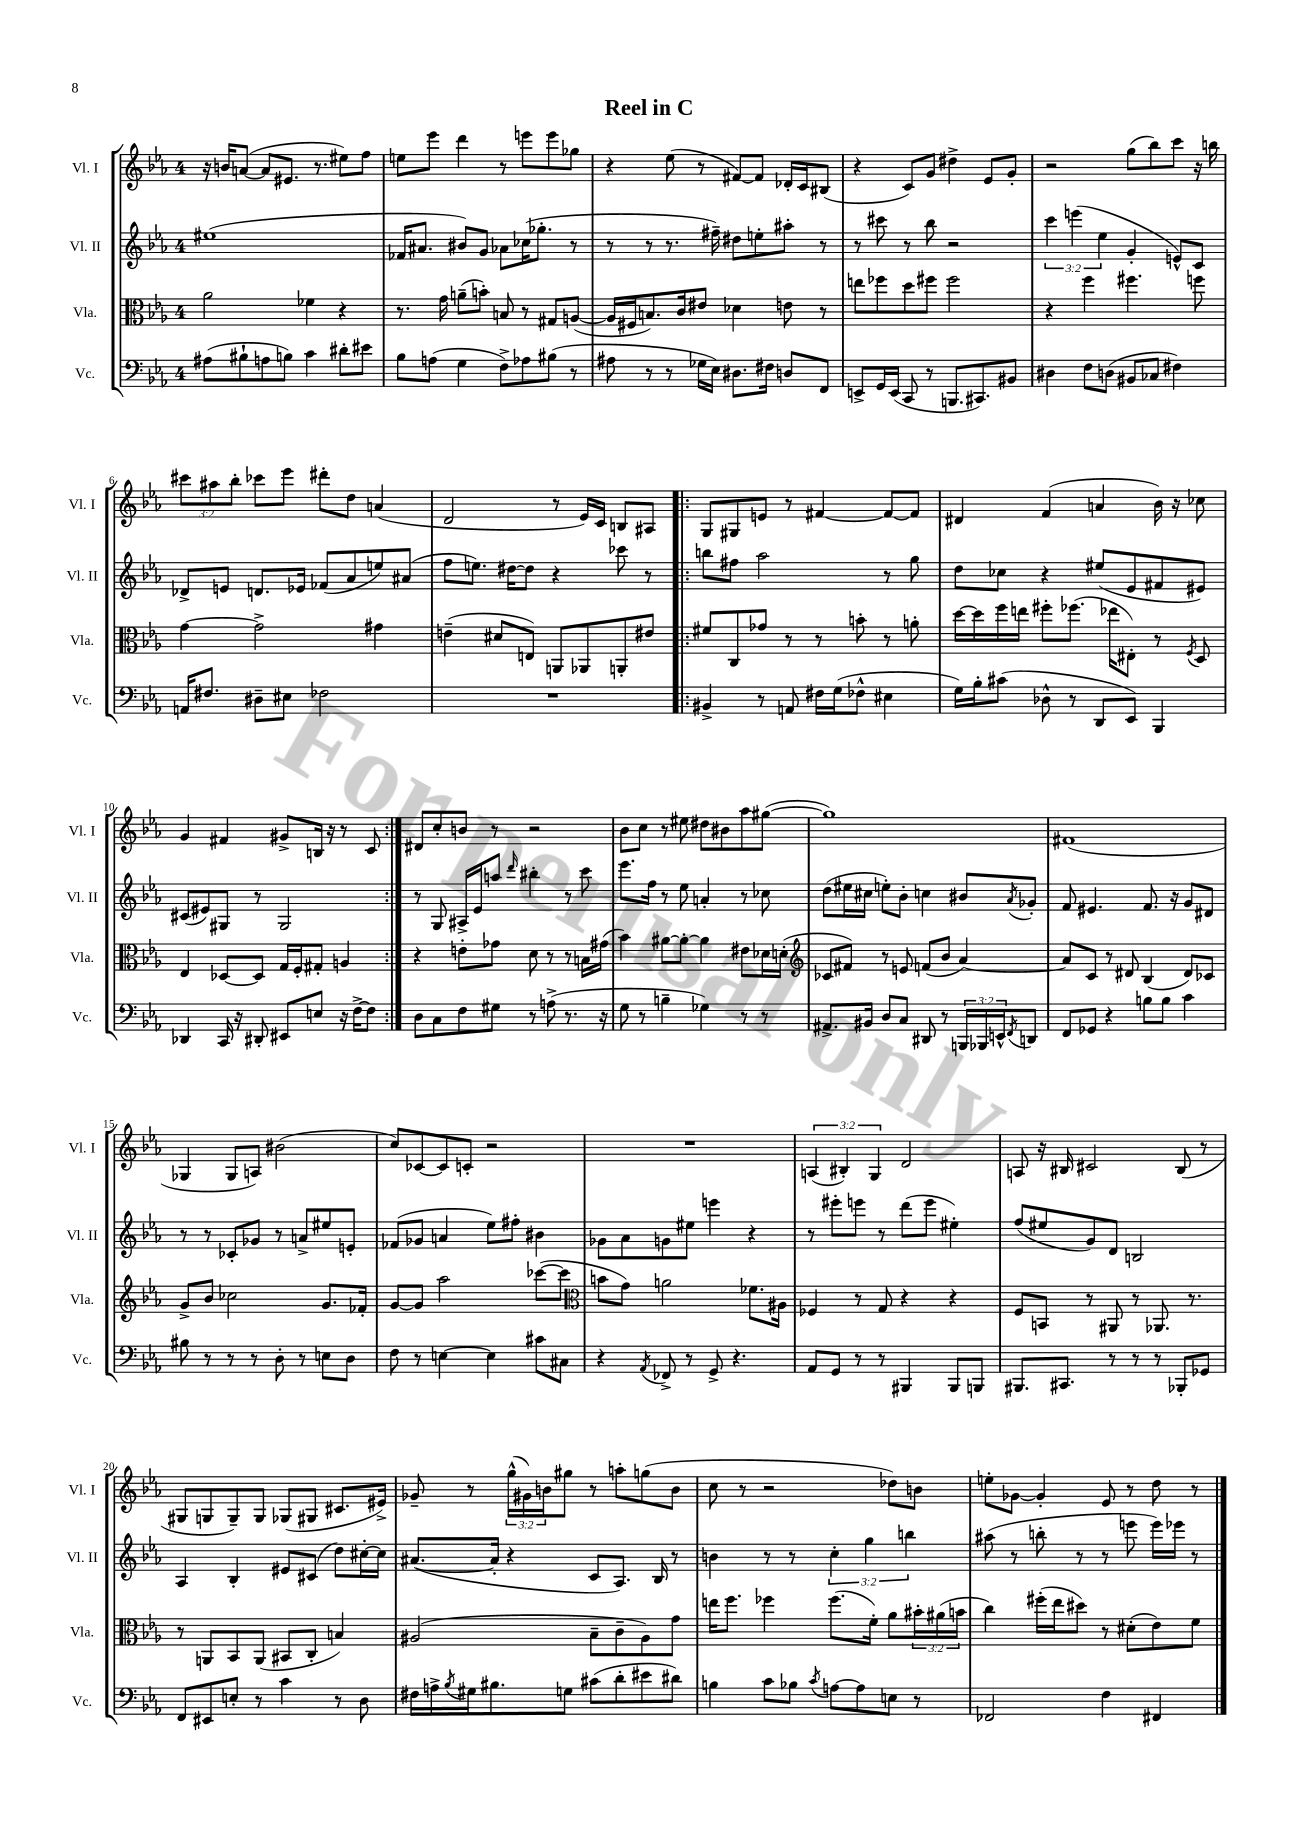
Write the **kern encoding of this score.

**kern	**kern	**kern	**kern
*staff4	*staff3	*staff2	*staff1
*clefF4	*clefC3	*clefG2	*clefG2
*k[b-e-a-]	*k[b-e-a-]	*k[b-e-a-]	*k[b-e-a-]
*M4/4	*M4/4	*M4/4	*M4/4
(8A#\L	2a-\	(1ee#	16r
.	.	.	16b/LK
8B#`\	.	.	([8a/J
8A\	.	.	8a/]L
8B\J)	.	.	8.e#/J
4c\	4f-\	.	.
.	.	.	8.r
8d#'\L	4r	.	8ee#\L)
8e#\J	.	.	8ff\J
=	=	=	=
8B-\L	8.r	16f-/LK	8ee\L
.	.	8.a#/J	.
(8A\J	.	.	8eee-\J
.	16g\	.	.
4G\	(8a~\L	8b#/L)	4ddd\
.	8b'\J)	8g/J	.
8F^\L)	8B/	8a-\L	8r
8A-\	8r	(16cc-\K	8eee\L
.	.	8.gg-'\J	.
(8B#\J	8G#/L	.	8eee\
8r	([8A/J	8r	8gg-\J
=	=	=	=
8A#\	16A/]LL	8r	4r
.	16F#/J	.	.
8r	8.B/)	8r	.
8r	.	8.r	(8ee-\
.	16c/k	.	.
16G-\LL	8e#/J	.	8r
16E-\JJ)	.	16ff#~\)	.
8.D#\L	4d-\	8dd#\L	[8f#/L)
.	.	8ee'\	8f#/]J
16F#\Jk	.	.	.
8D/L	8e\	8aa#'\J	16d-'/LL
.	.	.	16c/J
8FF/J	8r	8r	(8B#/J
=	=	=	=
8EE^/L	8ee\L	8r	4r
16GG/L	8ff-\	8ccc#\	.
(16EE/JJ	.	.	.
8CC/	8dd\	8r	8c/L)
8r	8ff#\J	8bb-\	8g/J
8.BBB/L	2ff#\	2r	4dd#^\
8.CC#/)	.	.	.
.	.	.	8e-/L
8BB#/J	.	.	8g'/J
=	=	=	=
4D#\	4r	6ccc\	2r
.	.	(6eee\	.
8F\L	4ff\	.	.
.	.	6ee-\	.
(8D\J	.	.	.
8BB#/L	4.ff#\	4g'/	(8gg\L
8C-/J	.	.	8bb-\)
4F#\)	.	8e^^/L)	8ccc\J
.	8ff\	8c/J	16r
.	.	.	16bb\
=	=	=	=
16AA/LK	[4g\	8d-^/L	12ccc#\L
8.F#/J	.	.	.
.	.	.	12aa#\
.	.	8e/J	.
.	.	.	12bb-'\J
8D#~\L	2g^\]	8.d/L	8ccc-\L
8E#\J	.	.	8eee-\J
.	.	16e-/Jk	.
2F-\	.	(8f-/L	8ddd#'\L
.	.	8a-/	8dd\J
.	4g#\	8ee/)	(4a/
.	.	(8a#/J	.
=	=	=	=
1r	(4e~\	8ff\L	2d/
.	.	8.ee\J)	.
.	8d#/L	.	.
.	.	[16dd#\LK	.
.	8E/J)	8dd#\]J	.
.	8AA/L	4r	8r
.	8AA-/	.	16e-/LL)
.	.	.	16c/JJ
.	8AA'/	8ccc-\	8B/L
.	8e#/J	8r	8A#/J
=!|:	=!|:	=!|:	=!|:
4BB#^/	8f#/L	8bb\L	8G/L
.	8C/	8ff#\J	8G#/
8r	8g-/J	2aa-\	8e/J
8AA/	8r	.	8r
16F#\LL	8r	.	[4f#/
(16G\J	.	.	.
8F-^^\J	8b'\	.	.
4E#\	8r	8r	8f#/_L
.	8a'\	8gg\	8f#/]J
=	=	=	=
16G\LL)	[16dd\LL	8dd\L	4d#/
16B-'\J	16dd\]	.	.
(8c#\J	16ff\	8cc-\J	.
.	16ee\JJ	.	.
8D-^^\	8ff#'\L	4r	(4f/
8r	(8.ff-\J	.	.
8DD/L	.	(8ee#/L	4a/
.	16ee-\LK	.	.
8EE-/J)	8E#'\J)	8e-/	.
4BBB-/	8r	8f#/	16b-\)
.	.	.	16r
.	8qF/	.	.
.	8D/	8e#/J)	8cc-\
=	=	=	=
4DD-/	4E-/	(8c#/L	4g/
.	.	8e#/)	.
16CC/	[8D-/L	8G#/J	4f#/
16r	.	.	.
8DD#'/	8D-/]J	8r	.
8EE#/L	16G/LL	2G#/	8g#^/L
.	16F'/J	.	.
8E/J	8G#'/J	.	16B/Jk
.	.	.	16r
16r	4A/	.	8r
[16F^\LK	.	.	.
8F\]J	.	.	8c/
=:|!	=:|!	=:|!	=:|!
8D\L	4r	8r	8d#/L
8C\	.	8G/	8cc'/
8F\	8e'\L	16A#^/LL	8b/J
.	.	16e-/J	.
8G#\J	8g-\J	8aa/J	8r
.	.	16qqddd/	.
8r	8d\	4bb#'\	2r
(8A^\	8r	.	.
8.r	8r	8r	.
.	16B\LL	8ccc\	.
16r	(16g#\JJ	.	.
=	=	=	=
8G\	4b-\)	8.eee-\L	8b-\L
8r	.	.	8cc\J
.	.	16ff\Jk	.
4B~\	[8a#\L	8r	8r
.	8a#'\_J	8ee-\	8ee#\
4G-\)	4a#\]	4a'/	8dd#\L
.	.	.	8b#\
8r	8e#\L	8r	8aa-\
8r	16d-\L	8cc-\	([8gg#\J
.	(16d'\JJ	.	.
=	=	=	=
*	*clefG2	*	*
8.AA#^/L	8c-/L	(8dd\L	1gg#])
.	8f#/J)	16ee#\L	.
16BB#/Jk	.	16cc#\JJ	.
8D/L	8r	8ee'\L)	.
8C/J	8e/	8b-'\J	.
8DD#/	(8f/L	4cc\	.
8r	8b-/J	.	.
24BBB/LL	[4a-/)	8b#/L	.
24BBB-/	.	.	.
24EE^^/J	.	.	.
8qFF/	.	8qa-/	.
8DD/J	.	8g-'/J	.
=	=	=	=
8FF/L	8a-/]L	8f/	(1f#
8GG-/J	8c/J	4.e#/	.
4r	8r	.	.
.	8d#/	.	.
8B\L	(4B-/	8.f/	.
8B\J	.	.	.
.	.	16r	.
4c\	8d#/L)	8g/L	.
.	8c-/J	8d#/J	.
=	=	=	=
8B#\	8g^/L	8r	4G-/
8r	8b-/J	8r	.
8r	2cc-\	8c-'/L	8G-/L
8r	.	8g-/J	8A/J)
8D'\	.	8r	(2b#\
8r	.	8a^/L	.
8E\L	8.g/L	8ee#/	.
8D\J	.	8e'/J	.
.	16f-'/Jk	.	.
=	=	=	=
8F\	[8g/L	(8f-/L	8cc/L)
8r	8g/]J	8g-/J	[8c-/
[4E\	2aa-\	4a/	8c-/]
.	.	.	8c'/J
4E\]	.	8ee-\L)	2r
.	.	8ff#'\J	.
8c#\L	([8ccc-\L	4b#\	.
8C#\J	8ccc-\]J	.	.
=	=	=	=
*	*clefC3	*	*
4r	8b\L	8g-\L	1r
.	8g\J)	8a-\	.
8qAA-/	.	.	.
8FF-^/	2a\	8g\	.
8r	.	8ee#\J	.
8GG^/	.	4eee\	.
4.r	.	.	.
.	8.f-\L	4r	.
.	16A#\Jk	.	.
=	=	=	=
8AA-/L	4F-/	8r	(6A/
8GG/J	.	8eee#'\L	.
.	.	.	6B#'/)
8r	8r	8eee\J	.
.	.	.	6G/
8r	8G/	8r	.
4BBB#/	4r	(8ddd\L	2d/
.	.	8eee\J	.
8BBB#/L	4r	4ee#'\)	.
8BBB/J	.	.	.
=	=	=	=
8.BBB#/L	8F/L	(8ff/L	8A/
.	8BB/J	8ee#/	16r
8.CC#/J	.	.	16B#/
.	8r	8g/)	2c#/
8r	8AA#/	8d/J	.
8r	8r	2B/	.
8r	8.AA-/	.	.
8BBB-'/L	.	.	(8B#/
.	8.r	.	.
8GG-/J	.	.	8r
=	=	=	=
8FF/L	8r	4A-/	8G#/L
8EE#/	8AA/L	.	8G/
8E'/J	8BB-/	4B-'/	8G~/)
8r	(8AA/J	.	8G/J
4c\	8BB#/L	8e#/L	(8G-/L
.	8C'/J	(8c#/J	8G#/J
8r	4B/)	8dd\L)	8.c#/L
8D\	.	[16cc#'\L	.
.	.	16cc#\]JJ	16e#^/Jk)
=	=	=	=
16F#\LL	(2A#/	([8.a#/L	8g-~/
16A^\	.	.	.
8qB-/	.	.	.
16G#\J	.	.	8r
8.B#\	.	16a#'/]Jk	.
.	.	4r	(24gg^^\LL
.	.	.	24g#\)
.	.	.	24b\J
8G\J	.	.	8gg#\J
(8c#\L	8B-~\L	8c/L	8r
8d'\	8c~\	8.A-/J)	8aa'\L
8e#\	8A#\)	.	(8gg\
.	.	16B-/	.
8d#\J)	8g\J	8r	8b\J
=	=	=	=
4B\	16ee\LK	4b\	8cc\
.	8.ff\J	.	.
.	.	.	8r
8c\L	4ff-\	8r	2r
8B-\J	.	8r	.
8qc/	.	.	.
[8A\L	(8.ff-\L	6cc'\	.
8A\]	.	.	.
.	.	6gg\	.
.	16f'\Jk)	.	.
8E\J	8a-\L	.	8dd-\L)
.	.	6bb\	.
8r	24b#'\L	.	8b\J
.	(24a#\	.	.
.	24b\JJ	.	.
=	=	=	=
2FF-/	4cc\)	(8aa#\	8ee'\L
.	.	8r	[8g-\J
.	(16ff#'\LL	8bb'\	4g-'/]
.	16ee-\J	.	.
.	8dd#\J)	8r	.
4F\	8r	8r	8e-/
.	(8d#'\L	8eee\	8r
4FF#/	8e-\)	16eee\LL)	8dd\
.	.	16eee-\JJ	.
.	8f\J	8r	8r
==	==	==	==
*-	*-	*-	*-
